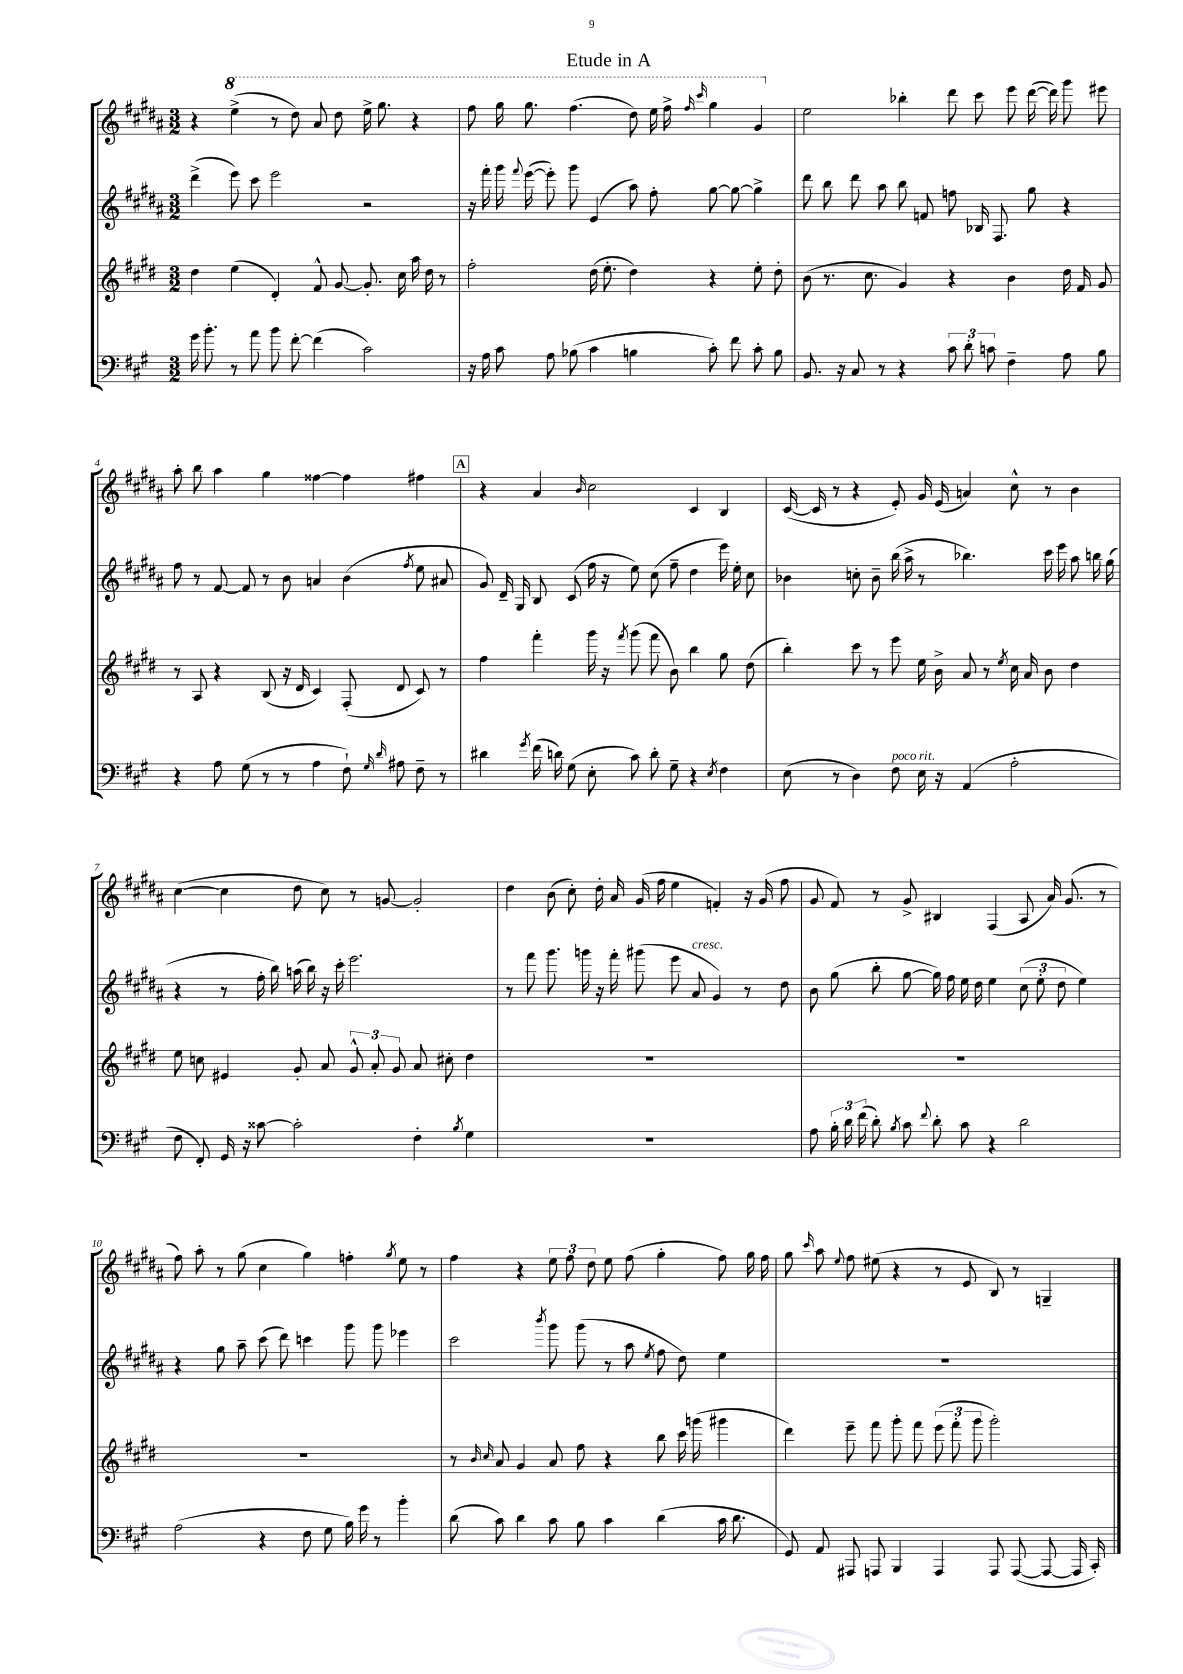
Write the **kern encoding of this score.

**kern	**kern	**kern	**kern
*staff4	*staff3	*staff2	*staff1
*clefF4	*clefG2	*clefG2	*clefG2
*k[f#c#g#]	*k[f#c#g#d#]	*k[f#c#g#d#a#]	*k[f#c#g#d#a#]
*M3/2	*M3/2	*M3/2	*M3/2
16g#	4dd#	(4ddd#^	4r
8.b'	.	.	.
8r	(4ee	8eee)	(4eee^
8a	.	8ccc#	.
8b	4d#')	2eee	8r
[8f#'	.	.	8ddd#)
(4f#]	8f#^^	.	8aa#
.	[8g#	.	8ddd#
2c#)	8.g#']	2r	16eee^
.	.	.	8.ggg#
.	16cc#	.	.
.	16aa	.	4r
.	16dd#	.	.
.	8r	.	.
=	=	=	=
16r	2ff#'	16r	8fff#
16A	.	16fff#'	.
8c#	.	16ggg#	16ggg#
.	.	8qqfff#	.
.	.	([16eee	8.ggg#
8A	.	8eee'])	.
(8B-	.	8ggg#	(4.fff#
4c#	(16dd#	(4e	.
.	8.ee'	.	.
4B	4dd#)	8aa#)	8ddd#)
.	.	8ff#'	16eee
.	.	.	16fff#^
.	.	.	16qqfff#
.	.	.	16qqcccc#
8c#')	4r	[8gg#	4ggg#
8f#	.	8gg#_	.
8c#'	8ee'	4gg#^]	4gg#
8B	8dd#'	.	.
=	=	=	=
8.BB	(8b	8ddd#	2ee
.	8.r	8bb	.
16r	.	.	.
8C#	.	8ddd#	.
.	8.cc#	.	.
8r	.	8aa#	.
4r	4g#)	8bb	4bb-'
.	.	8f	.
12c#	4r	8ff	8ddd#
12d'	.	.	.
.	.	16B-	8ccc#
12c	.	.	.
.	.	8.F#	.
4F#~	4b	.	8eee
.	.	8gg#	([16ddd#
.	.	.	16ddd#])
8A	16dd#	4r	8ggg#
.	16f#	.	.
8B	8g#	.	8eee#
=	=	=	=
4r	8r	8ff#	8aa#'
.	8A	8r	8bb
8A	4r	[8f#	4aa#
(8G#	.	8f#]	.
8r	(8B	8r	4gg#
8r	16r	8b	.
.	16d#	.	.
4A	4c#)	4a	[4ff##
8F#`)	(8F#'	(4b	4ff##]
16qqG#	.	.	.
16qqd	.	.	.
8A#	8d#	.	.
.	.	8qff#	.
8F#~	8c#)	8ee	4ff#
8r	8r	8a#	.
=	=	=	=
4d#	4ff#	8g#)	4r
.	.	16d#~	.
.	.	16G#	.
8qg#	.	.	.
(16f#	4fff#'	8B	4a#
16d)	.	.	.
(8G#	.	(8c#	.
.	.	.	16qqb
8E'	16ggg#	16ff#	2cc#
.	16r	16r	.
.	8qfff#	.	.
8c#)	(8ggg#	8ee)	.
8d'	8fff#	(8cc#	.
8G#~	8b)	8ff#~	.
4r	4bb	4dd#	4c#
8qE	.	.	.
4F#	8gg#	16eee)	4B
.	.	16ee'	.
.	(8dd#	8cc#	.
=	=	=	=
(8E	4bb')	4b-	([16c#
.	.	.	16c#]
8r	.	.	8r
4D)	8ccc#	8cc'	4r
.	8r	8b-~	.
8F#	8eee	(16bb	8e')
.	.	16aa#^	.
16E	16ee	8r	16g#
16r	16b^	.	(16e
(4AA	8a	4.bb-)	4a)
.	8r	.	.
.	8qee	.	.
2A'	16cc#	.	8cc#^^
.	16a	.	.
.	8b	16ccc#	8r
.	.	16eee	.
.	4dd#	8aa#	4b
.	.	16bb	.
.	.	(16gg#	.
=	=	=	=
8F#	8ee	4r	([4cc#
8FF#')	8cc	.	.
16GG#	4e#	8r	4cc#]
16r	.	.	.
[8c##	.	16ff#'	.
.	.	16bb)	.
2c##']	8g#'	(16aa	8dd#
.	.	16bb)	.
.	8a	16r	8cc#)
.	.	16ccc#'	.
.	12g#^^	2.eee	8r
.	12a'	.	.
.	.	.	[8g
.	12g#	.	.
4F#'	8a	.	2g']
.	8cc#'	.	.
8qB	.	.	.
4G#	4dd#	.	.
=	=	=	=
1.r	1.r	8r	4dd#
.	.	8fff#	.
.	.	8.ggg#	(8b
.	.	.	8cc#')
.	.	16ggg	.
.	.	16r	16dd#'
.	.	16fff#'	16a#
.	.	(8ggg#	(16g#
.	.	.	16ff#
.	.	8eee	4ee
.	.	8a#	.
.	.	4g#)	4f')
.	.	8r	16r
.	.	.	(16g#
.	.	8dd#	8ff#
=	=	=	=
8A	1.r	8b	8g#
24B'	.	(8gg#	8f#)
24d	.	.	.
(24f#	.	.	.
8d')	.	8bb'	8r
8qB	.	.	.
8c#	.	[8gg#	8g#^
8qqf#	.	.	.
8d'	.	16gg#])	4B#
.	.	16ff#	.
8c#	.	16ee	.
.	.	16dd#	.
4r	.	4ee	(4F#
2d	.	(12cc#	8A#
.	.	12ee'	.
.	.	.	16a#)
.	.	12dd#	.
.	.	.	(8.g#
.	.	4ee)	.
.	.	.	8r
=	=	=	=
(2A	1.r	4r	8ff#)
.	.	.	8aa#'
.	.	8gg#	8r
.	.	8aa#~	(8gg#
4r	.	(8ccc#	4cc#
.	.	8ddd#)	.
8F#	.	4ccc	4gg#)
8G#	.	.	.
16B)	.	8ggg#	4ff'
16g#	.	.	.
8r	.	8ggg#	.
.	.	.	8qgg#
4b'	.	4eee-	8ee
.	.	.	8r
=	=	=	=
(8d	8r	2ccc#	4ff#
.	16qqb	.	.
.	16qqcc#	.	.
8c#)	8a	.	.
4d	4g#	.	4r
.	.	8qbbb	.
8c#	8a	8ggg#	12ee
.	.	.	12ff#
8B	8ff#	(8ggg#	.
.	.	.	12dd#
4c#	4r	8r	8ee
.	.	8aa#	(8ff#
.	.	8qee	.
(4d	8bb	8ff#	4gg#'
.	16ccc#	8dd#)	.
.	(16ggg	.	.
16c#	4ggg#	4ee	8ff#)
8.d	.	.	.
.	.	.	16gg#
.	.	.	16ff#
=	=	=	=
8GG#)	4ddd#)	1.r	8gg#
.	.	.	16qqccc#
8AA	.	.	8aa#
.	.	.	8qqee
8AAA#	8eee~	.	8ff#
8AAA	8fff#	.	(8ee#
4BBB	8ggg#'	.	4r
.	8fff#	.	.
4AAA	(12eee	.	8r
.	12fff#'	.	.
.	.	.	8e
.	12ggg#	.	.
8AAA	2ggg#')	.	8B)
([8AAA	.	.	8r
8AAA_	.	.	4G~
16AAA]	.	.	.
16CC#')	.	.	.
==	==	==	==
*-	*-	*-	*-
